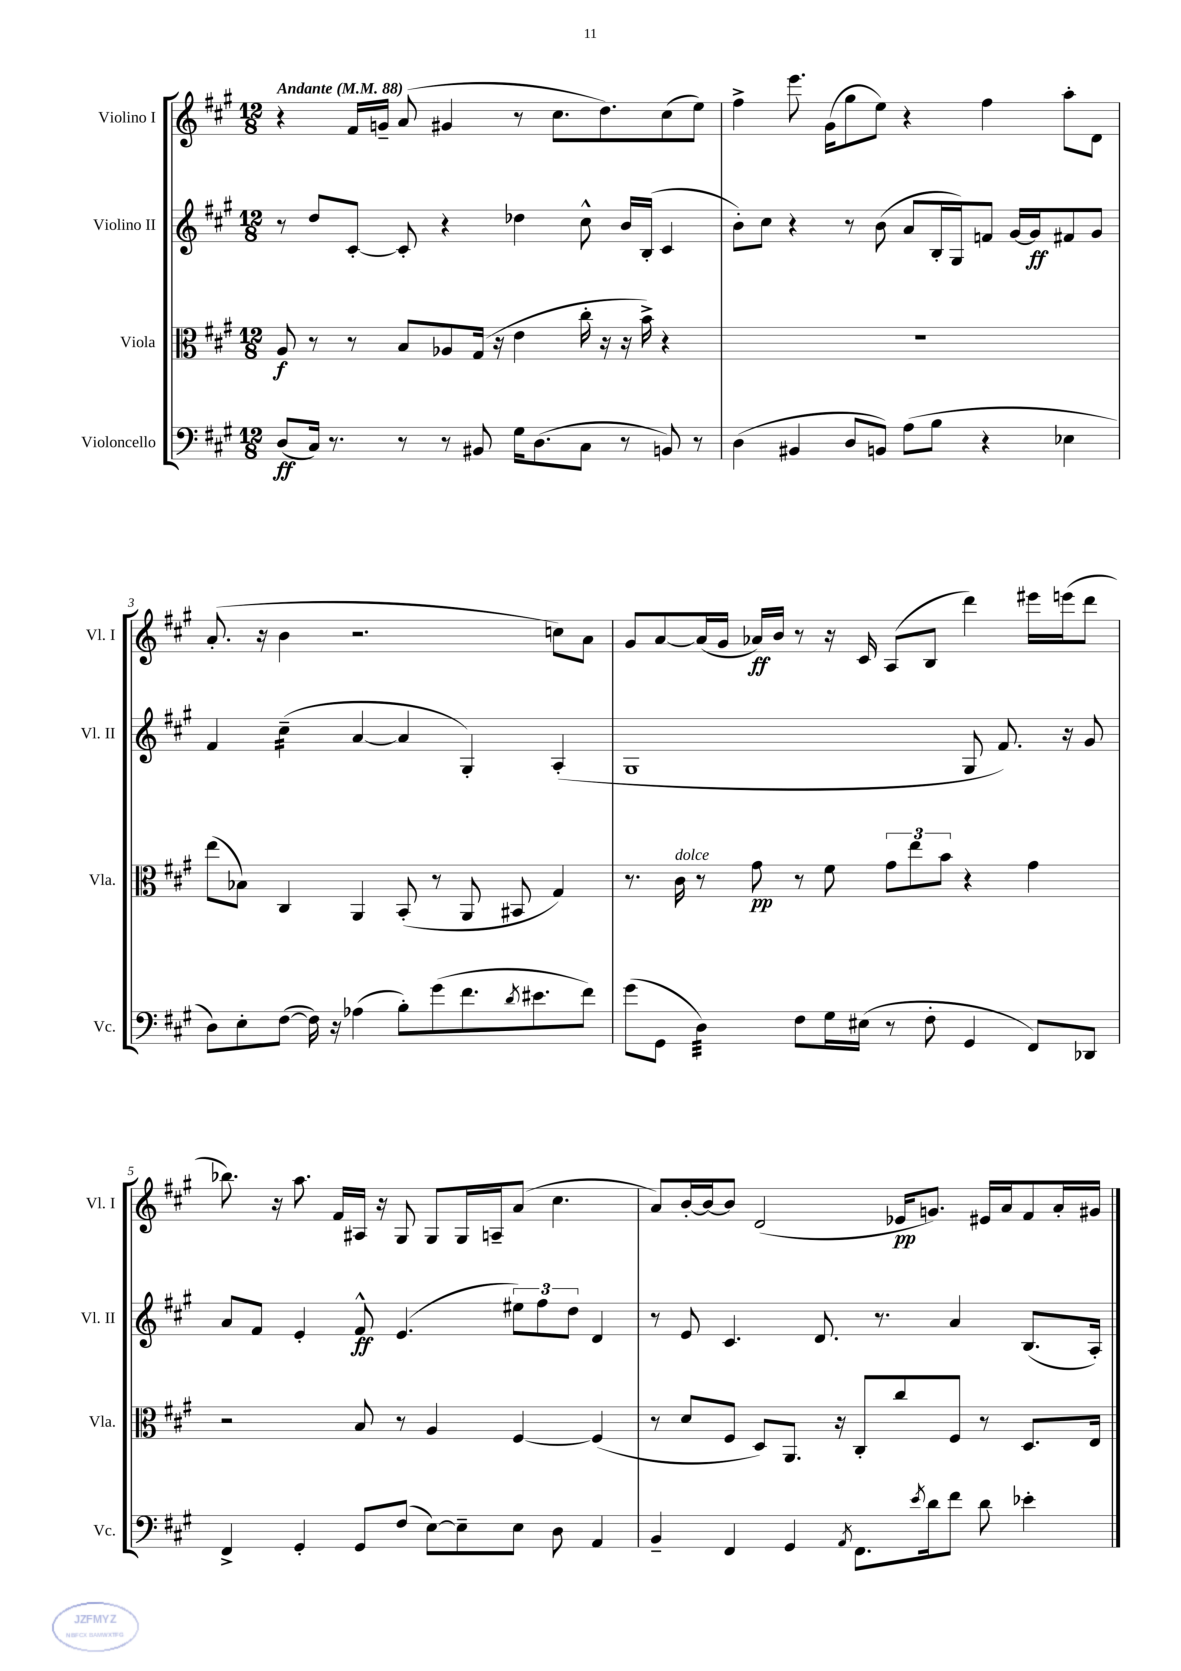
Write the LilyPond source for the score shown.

<<
\new StaffGroup <<
\new Staff = "s0" \with { instrumentName = "Violino I" shortInstrumentName = "Vl. I" } {
    \clef treble \key a \major \numericTimeSignature \time 12/8 \tempo "Andante" 4 = 88
    r4 fis'16 g'16-- a'8( gis'4 r8 cis''8. d''8.) cis''8( e''8) |
    fis''4-> e'''8. gis'16( gis''8 e''8) r4 fis''4 a''8-. d'8 |
    a'8.-.( r16 b'4 r2. c''8) a'8 |
    gis'8 a'8~ a'16( gis'16 aes'16\ff) b'16 r8 r16 cis'16 a8( b8 d'''4) eis'''16 e'''16( d'''8 |
    bes''8.) r16 a''8. fis'16 ais16 r16 gis8 gis8 gis16 a16-- a'8( cis''4. |
    a'8) b'16~-. b'16~ b'8 d'2( ees'16\pp g'8.) eis'16 a'16 fis'8 a'16-. gis'16 \bar "|." |
}
\new Staff = "s1" \with { instrumentName = "Violino II" shortInstrumentName = "Vl. II" } {
    \clef treble \key a \major \numericTimeSignature \time 12/8
    r8 d''8 cis'8~-. cis'8-. r4 des''4 cis''8-^ b'16 b16-.( cis'4 |
    b'8-.) cis''8 r4 r8 b'8( a'8 b16-. gis16) f'8 gis'16~ gis'16\ff fis'8 gis'8 |
    fis'4 cis''4:16--( a'4~ a'4 gis4-.) a4-.( |
    gis1 gis8 fis'8.) r16 gis'8 |
    a'8 fis'8 e'4-. fis'8-^\ff e'4.( \tuplet 3/2 { eis''8) fis''8 d''8 } d'4 |
    r8 e'8 cis'4. d'8. r8. a'4 b8.( a16-.) \bar "|." |
}
\new Staff = "s2" \with { instrumentName = "Viola" shortInstrumentName = "Vla." } {
    \clef alto \key a \major \numericTimeSignature \time 12/8
    a8\f r8 r8 b8 aes8 gis16( r16 e'4 cis''16-. r16 r16 b'16->) r4 |
    R1. |
    e''8( bes8) cis4 a,4 b,8-.( r8 a,8 bis,8 gis4) |
    r8. cis'16^\markup { \italic "dolce" } r8 gis'8\pp r8 fis'8 \tuplet 3/2 { gis'8 e''8 b'8 } r4 gis'4 |
    r2 b8 r8 a4 fis4~ fis4( |
    r8 d'8 fis8 d8) a,8. r16 cis8-. cis''8 fis8 r8 d8. e16 \bar "|." |
}
\new Staff = "s3" \with { instrumentName = "Violoncello" shortInstrumentName = "Vc." } {
    \clef bass \key a \major \numericTimeSignature \time 12/8
    d8\ff( cis16) r8. r8 r8 bis,8 gis16 d8.( cis8 r8 b,8) r8 |
    d4( bis,4 d8 b,8) a8( b8 r4 ees4 |
    d8) e8-. fis8~( fis16) r16 aes4( b8-.) gis'8( fis'8. \acciaccatura { d'8 } eis'8. fis'8) |
    gis'8( gis,8 d4:32) fis8 gis16 eis16( r8 fis8-. gis,4 fis,8) des,8 |
    fis,4-> gis,4-. gis,8 fis8( e8~) e8-- e8 d8 a,4 |
    b,4-- fis,4 gis,4 \acciaccatura { a,8 } fis,8. \acciaccatura { e'8 } d'16 fis'8 d'8 ees'4-. \bar "|." |
}
>>
>>
